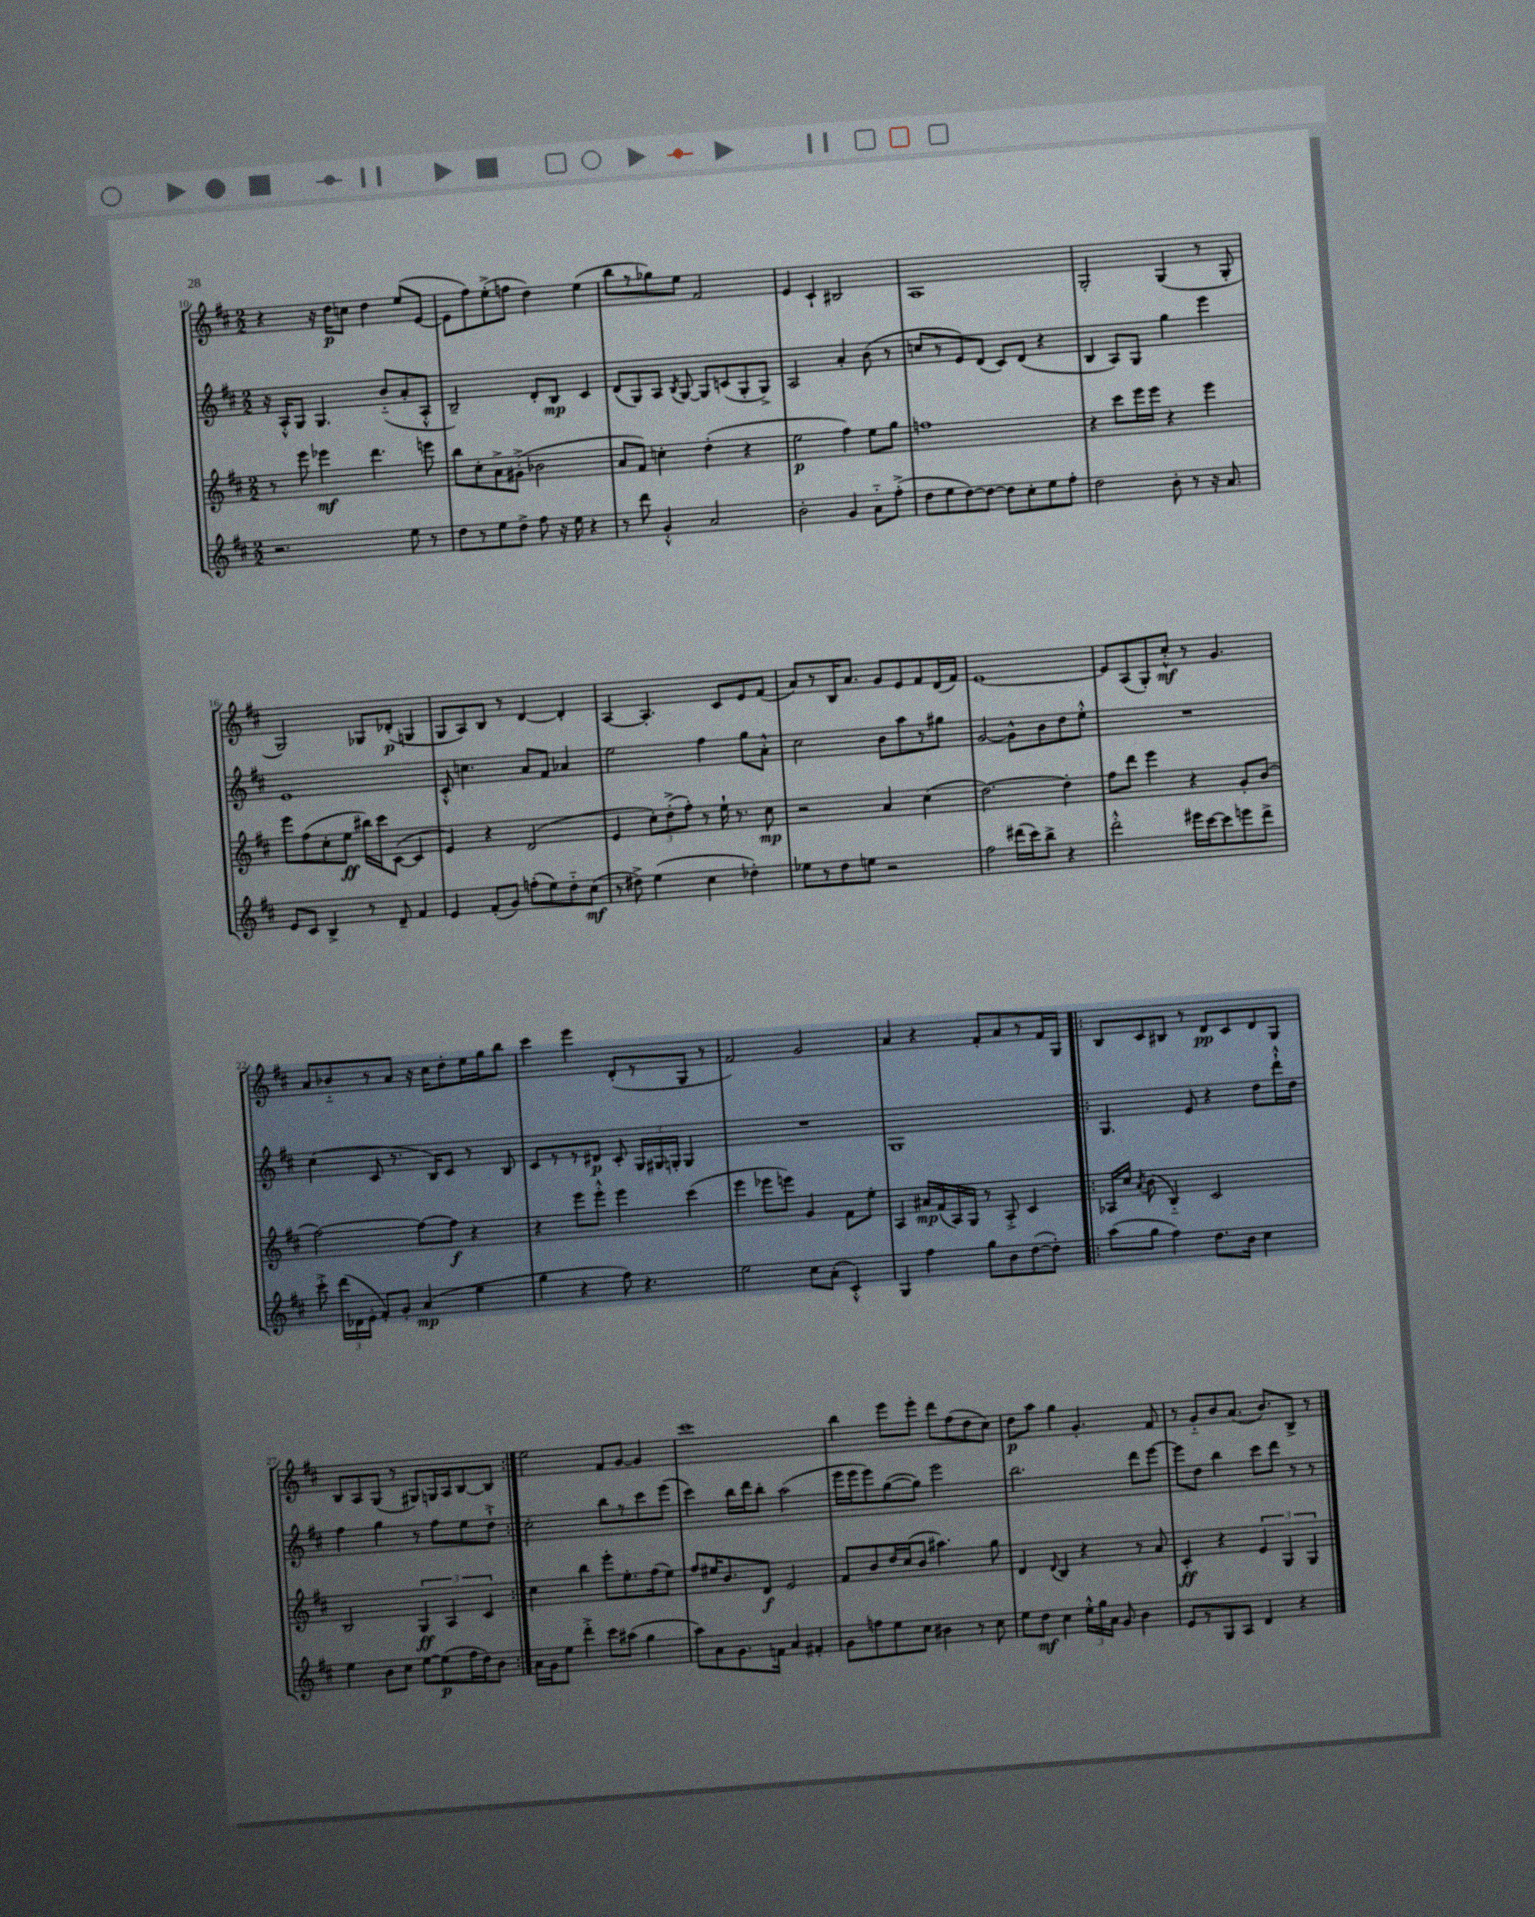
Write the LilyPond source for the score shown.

<<
\new StaffGroup <<
\new Staff = "s0" {
    \clef treble \key d \major \numericTimeSignature \time 2/2
    \autoBeamOff r4 r16 d''16[\p c''8] d''4 e''8[( e'8]~ |
    e'8[ fis''8) e''8-.->( f''8] d''4) e''4( |
    b''8[ r8 ges''8) e''8] fis'2 |
    e'4 cis'4-! bis2 |
    a1 |
    g2-. g4( r8 g8-. |
    g2) ges8[ des'8]-.\p( g4 |
    g8[ a8) b8] r8 d'4~ d'4-. |
    a4~ a4.-. cis'8[ e'8 fis'8]( |
    a'8[) r8 b16 a'8.] g'8[ e'8 fis'8 d'16( fis'16]) |
    e'1~ |
    e'8[ a8( g8-.) cis''8]-.-^\mf r8 g'4. |
    a'8[ bes'8-_ r8 a'8] r16 cis''16[ d''8-. e''16 g''16 b''8] |
    cis'''4 e'''4 d'8[-.( r8 g8] r8 |
    fis'2) g'2 |
    a'4 r4 fis'8[-. a'8 r8 fis'16 g16] |
    \repeat volta 2 { b8[ cis'8 bis8] r8 d'8[\pp cis'8 d'8 g8] |
    b8[ a8 g8]( r8 gis8[) g16 a16 b8~ b8] | }
    e''2 fis'8[ g'8]~ g'4 |
    cis'''1 |
    b''4 e'''8[ e'''8]-. d'''8[ fis''8( d''8 cis''8]) |
    d''8[\p a''8] g''4 g'4.-. fis'8 |
    r8 g'8[-_ b'8 a'8.]( b'8.[) b8]-> r8 \bar "|." |
}
\new Staff = "s1" {
    \clef treble \key d \major \numericTimeSignature \time 2/2
    \autoBeamOff r16 a16[-.-^ g8] g4. b'8[-_( a'8-. a8]-.-^ |
    b2--) d'8[-. b8]\mp cis'4 |
    d'8[( g8) a8] \acciaccatura { b8 } g8~ g8[ c'8( g8-. g8]->) |
    a2 a'4-. b'8( r8 |
    c''8[ r8 e'8) d'8]( cis'8[) d'8]( r4 |
    b4 a8[) g8] g''4 e'''4 |
    e'1 |
    cis'8-.-^ c''4. a'8[ fis'8] aes'4 |
    e''2 fis''4 g''8[ a'8]-.-^ |
    cis''2 b'8[ a''8 r8 gis''8] |
    g'2~ g'8[-^ b'8 d''8 e''8]-.-^ |
    R1 |
    cis''4( cis'8 r8. b16[) cis'8] r8 b8 |
    cis'8[ r8 r8 dis'8]\p cis'8-. \tuplet 3/2 { g16[ gis16 g16]-. } g4 |
    R1 |
    g1 |
    \repeat volta 2 { g4. e'8 r4 d''8[ d'''16-!-^ d''16] |
    fis''4 g''4 r8 fis''8[ e''8 d''8]-!-> | }
    cis''2-. b''8[ r8 cis'''8 e'''8]( |
    cis'''4) b''16[ d'''16 b''8]-. a''2( |
    e'''16[ e'''16 e'''8) g''8~( g''8]) e'''2 |
    b''2. d'''8[ e'''8]~ |
    e'''8[ d''8] b''4 cis'''8[ d'''8] r8 r8 \bar "|." |
}
\new Staff = "s2" {
    \clef treble \key d \major \numericTimeSignature \time 2/2
    \autoBeamOff r8 e'''8 ees'''4\mf d'''4. e'''8 |
    b''8[ cis''8-. a'8-> gis'8]-.->( bes'2 |
    a'8[ fis'8]) c''4-. d''4-.( r4 |
    e''2\p fis''4) e''8[ g''8] |
    f''1 |
    r4 cis'''8[ e'''16 e'''16] r4 e'''4 |
    e'''8[ fis''8( cis''8-. e''8]\ff bis''16[) cis'''16 cis'8]~( cis'4 |
    e'4) r4 d'2( |
    e'4 \tuplet 3/2 { cis''8[-.) d''8-.->( fis''8]-.) } r8 e''16-! r8. cis''8\mp |
    r2 a'4 cis''4( |
    d''2.~) d''4-. |
    fis''8[ d'''8] e'''4 r4 g'8[-. b'8]( |
    fis''2~) fis''8[~ fis''8]\f r4 |
    r4 e'''8[ e'''8]-.-^ e'''4 cis'''4( |
    e'''4 ees'''8[ e'''8]) g'4 fis'8[ e''8]-. |
    a4 ais'16[\mp fis'16( a16) g16] r8 a8-.-> cis'4 |
    \repeat volta 2 { aes16[ cis''16] \acciaccatura { a'8 } b'8( b4-_) cis'2 |
    b2 \tuplet 3/2 { g4\ff a4 cis'4 } | }
    cis''4 b''4 e'''8[-. e''8.-. fis''16( e''8]) |
    fis''8[ eis''16 b'8. d'8]\f e'2 |
    fis'8[ b'8 d''16 cis''16( b'8] ais''4.) g''8 |
    d'4 \appoggiatura { d'8 } b4 r4 r8 a'8 |
    cis'4-.\ff r4 \tuplet 3/2 { e'4 g4 g4 } \bar "|." |
}
\new Staff = "s3" {
    \clef treble \key d \major \numericTimeSignature \time 2/2
    \autoBeamOff r2. e''8 r8 |
    d''8[ r8 e''8 d''8]-> fis''8 r16 e''16 r4 |
    r8 d'''8 g'4-.-^ a'2 |
    b'2-. g'4 a'8[-_ fis''8]-.->( |
    d''8[ e''8 d''8~) d''8]~ d''8[ cis''8-. e''8 fis''8]-. |
    d''2 b'8-. r8 r16 a'8. |
    e'8[ cis'8] b4-> r8 d'8-- fis'4 |
    e'4 fis'8[-.( g'8]) f''8[-.( e''8) d''8-_ cis''8]\mf( |
    r8 dis''8->) e''4( cis''4 des''4-.) |
    ees''8[ r8 d''8 e''8] r2 |
    fis''2 dis'''16[( cis'''16) b''8]-> r4 |
    d'''2-.-^ eis'''16[ cis'''16~ cis'''8 e'''8 d'''8]-> |
    cis'''8-.-> \tuplet 3/2 { d'''16[( des'16 e'16]-. } fis'8[-.) g'8]-. a'4\mp( e''4 |
    g''4 r4 fis''8) r4. |
    e''2 cis''8[ a'8]-.( cis'4-.-^) |
    g4 fis''4 g''8[ b'8 d''8~( d''8]-.) |
    \repeat volta 2 { a''8[( g''8] fis''4) d''8.[ b'16] cis''4 |
    e''4 b'8[ cis''8] e''8[~ e''8\p( fis''16 d''16) b'8] | }
    a'16[ g'16 e''8] d'''4-.-> cis'''8[ ais''8]( g''4 |
    a''8[) a'8 g'8. f'16] a'4 fis'4-. |
    g'8[ f''8 e''8 cis''8] bis'4 r8 cis''8 |
    e''8[ d''8]\mf cis''4 \tuplet 3/2 { e''16[-.-^ g''16 a'16] } g'8 b'4 |
    e'8[ r8 g8 a8] d'4 r4 \bar "|." |
}
>>
>>
\layout { \context { \Score currentBarNumber = #10 } }
